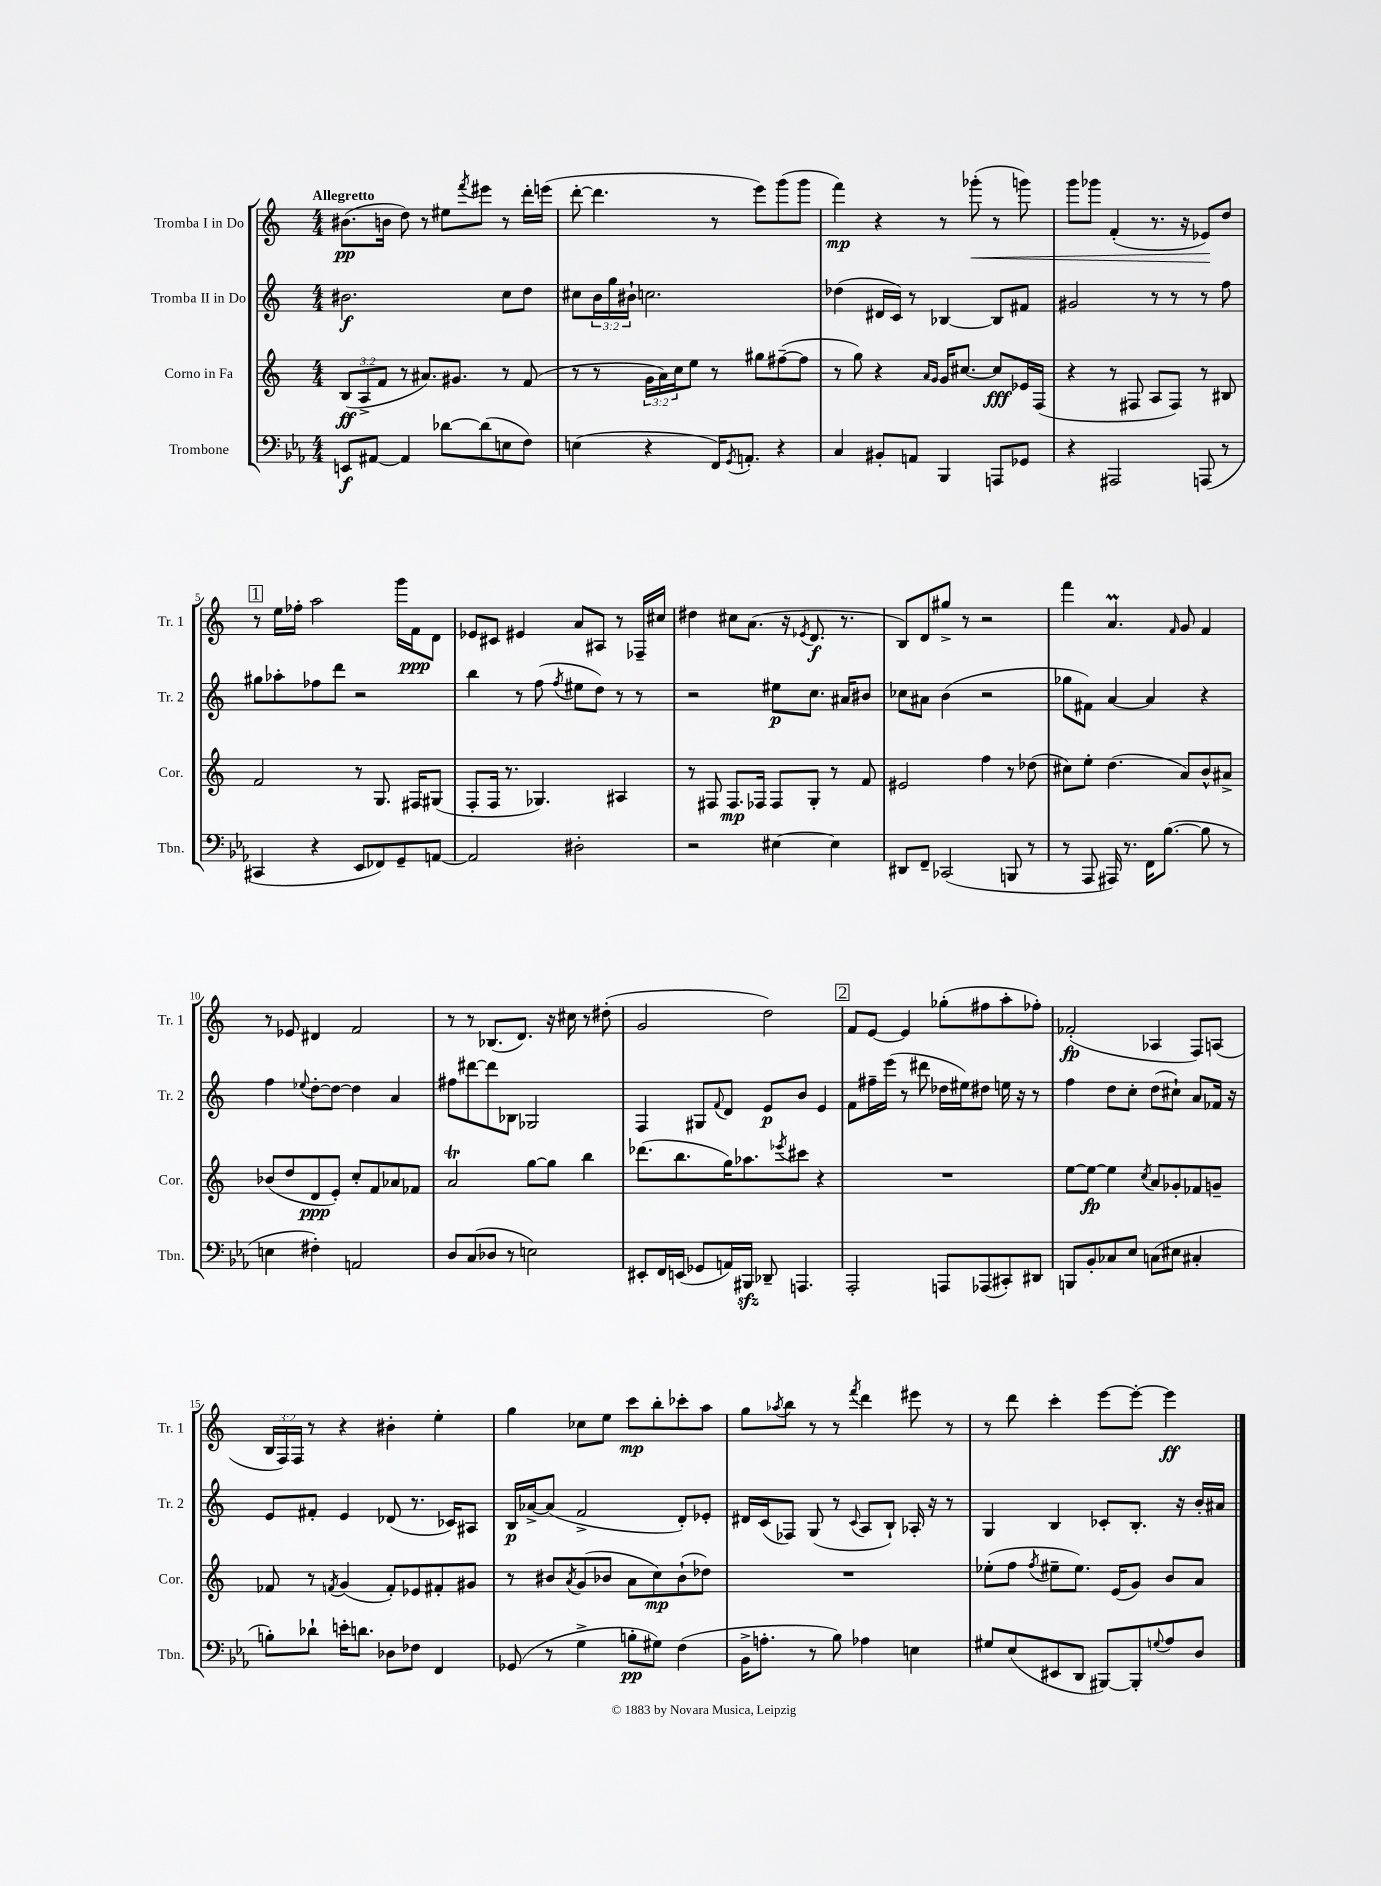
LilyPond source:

<<
\new StaffGroup <<
\new Staff = "s0" \with { instrumentName = "Tromba I in Do" shortInstrumentName = "Tr. 1" } {
    \clef treble \key c \major \numericTimeSignature \time 4/4 \override Staff.TupletNumber.text = #tuplet-number::calc-fraction-text \tempo "Allegretto"
    bis'8.\pp( b'16 d''8) r8 eis''8 \acciaccatura { f'''8 } eis'''8 r8 d'''16-. e'''16( |
    d'''8~-. d'''4. r8 e'''8) g'''8( g'''8 |
    f'''4\mp) r4 r8 ges'''8-.\<( r8 g'''8) |
    g'''8 ges'''8 f'4-.( r8. r16 ees'8\!) d''8 |
    \mark \markup { \box "1" } r8 e''16 fes''16-. a''2 g'''16 f'16\ppp d'8 |
    ees'8 cis'8 eis'4 a'8 ais8 r8 fes16-- cis''16 |
    dis''4 cis''8 a'8.( r16 \acciaccatura { ees'8 } d'8.\f r8. |
    b8) d'8 gis''8-> r8 r2 |
    f'''4 a'4.\prall \grace { f'16 } g'8 f'4 |
    r8 ees'8 dis'4 f'2 |
    r8 r8 bes8.( d'8.) r16 cis''16 r8 dis''8-.( |
    g'2 d''2) |
    \mark \markup { \box "2" } f'8 e'8~ e'4 ges''8-.( fis''8 a''8-. fes''8-.) |
    fes'2-.\fp( aes4 f8) a8( |
    \tuplet 3/2 { b16 f16) f16 } r8 r4 bis'4-. e''4-. |
    g''4 ces''8 e''8 c'''8\mp b''8-. ces'''8-. a''8 |
    g''8 \acciaccatura { aes''8 } b''8 r8 r8 \acciaccatura { f'''8 } d'''4 eis'''8 r8 |
    r8 d'''8 c'''4-. e'''8~ e'''8~-. e'''4\ff \bar "|." |
}
\new Staff = "s1" \with { instrumentName = "Tromba II in Do" shortInstrumentName = "Tr. 2" } {
    \clef treble \key c \major \numericTimeSignature \time 4/4 \override Staff.TupletNumber.text = #tuplet-number::calc-fraction-text
    bis'2.\f c''8 d''8 |
    cis''8 \tuplet 3/2 { b'16 g''16 bis'16-! } c''2. |
    des''4( dis'16 c'16) r8 bes4~ bes8 fis'8 |
    gis'2 r8 r8 r8 f''8 |
    \mark \markup { \box "1" } gis''8 aes''8-. fes''8 d'''8 r2 |
    b''4 r8 f''8( \acciaccatura { f''8 } eis''8 d''8) r8 r8 |
    r2 eis''8\p c''8. ais'16 bis'8 |
    ces''8 ais'8 b'4( r2 |
    ges''8 fis'8) a'4~ a'4 r4 |
    f''4 \appoggiatura { ees''8 } d''8~-. d''8~ d''4 a'4 |
    fis''8 dis'''8~ dis'''8 bes8 ges2 |
    f4 gis8 \appoggiatura { f'8 } d'8 e'8\p b'8 e'4 |
    \mark \markup { \box "2" } f'8 fis''16-- e'''16( r8 dis'''8 des''16 eis''16) dis''8 e''16 r16 r8 |
    f''4 d''8 c''8-. d''8( cis''8-!) a'8 fes'16 r16 |
    e'8 fis'8-. e'4 des'8( r8. ces'16) ais8 |
    b16\p aes'16~-> aes'8( f'2-> d'8-.) ees'8-. |
    dis'16 c'16( fes8) g8( r8 \appoggiatura { c'8 } a8 b8-!) aes16-. r16 r8 |
    g4 b4 ces'8-. b8.-. r16 b'16-. ais'16 \bar "|." |
}
\new Staff = "s2" \with { instrumentName = "Corno in Fa" shortInstrumentName = "Cor." } {
    \clef treble \key c \major \numericTimeSignature \time 4/4 \override Staff.TupletNumber.text = #tuplet-number::calc-fraction-text
    \tuplet 3/2 { b8\ff( a8-> f'8 } r8 ais'8.) gis'8. r8 f'8( |
    r8 r8 \tuplet 3/2 { g'16 a'16) c''16 } e''8 r8 gis''8 fis''8~--( fis''8 |
    r8 g''8) r4 \grace { a'16 g'16 } g'16 cis''8.~ cis''8\fff ees'16 f16( |
    r4 r8 fis8 a8 fis8) r8 bis8 |
    \mark \markup { \box "1" } f'2 r8 g8. fis16 gis8( |
    f8-. f16 r8. ges4.) ais4 |
    r8 fis8 fis8.\mp fes16 fes8 g8-. r8 f'8 |
    eis'2 f''4 r8 des''8( |
    cis''8) e''8-. d''4.( a'8) b'8-^ ais'8-> |
    bes'8( d''8 d'8\ppp e'8-.) c''8-. f'8 aes'8 fes'8 |
    a'2\trill g''8~ g''8 b''4 |
    des'''8.( b''8. g''16) aes''8. \acciaccatura { ees'''8 } cis'''8 r4 |
    \mark \markup { \box "2" } R1 |
    e''8~ e''8~\fp e''4 \acciaccatura { c''8 } a'8 ges'8-. fes'8 g'8-- |
    fes'8 r8 \acciaccatura { f'8 } g'4( f'8-.) ees'8 fis'8-. gis'8 |
    r8 bis'8 \acciaccatura { a'8 } g'8( bes'8 a'8 c''8\mp) bes'8-!( des''8) |
    R1 |
    ees''8-.( f''8 \acciaccatura { f''8 } eis''8-- eis''8.) e'16( g'8) b'8 a'8 \bar "|." |
}
\new Staff = "s3" \with { instrumentName = "Trombone" shortInstrumentName = "Tbn." } {
    \clef bass \key ees \major \numericTimeSignature \time 4/4
    e,8\f ais,8~ ais,4 des'8~ des'8( e8 f8) |
    e4( r4 f,16) \acciaccatura { g,8 } a,8.-. r4 |
    c4 bis,8-. a,8 bes,,4 a,,8 ges,8 |
    r4 ais,,2 a,,8( r8 |
    \mark \markup { \box "1" } cis,4 r4 ees,8 fes,8) g,8-- a,8~ |
    a,2 dis2-. |
    r2 eis4~ eis4 |
    dis,8 f,8-- ces,2( b,,8 r8 |
    r8 aes,,8 ais,,16) r8. f,16 bes8.~( bes8 r8 |
    e4 fis4-.) a,2 |
    d8 c8( des8 r8 e2) |
    eis,8-. f,16 e,16( ges,8 a,16) bis,,16\sfz des,8-- a,,4. |
    \mark \markup { \box "2" } aes,,2-. a,,8 aes,,8( cis,8-.) dis,8 |
    b,,8 bes,8-. ces8 ees8 c8( eis8 cis4-. |
    b8-.) des'8-! e'16-. d'8. des8 fes8 f,4 |
    ges,8( r8 g4-> b8-.\pp gis8) f4( |
    bes,16-> a8.-. r8 bes8) aes4 e4 |
    gis8 ees8( eis,8 d,8 bis,,8~) bis,,8-. \appoggiatura { g8 } aes8 d8 \bar "|." |
}
>>
>>
